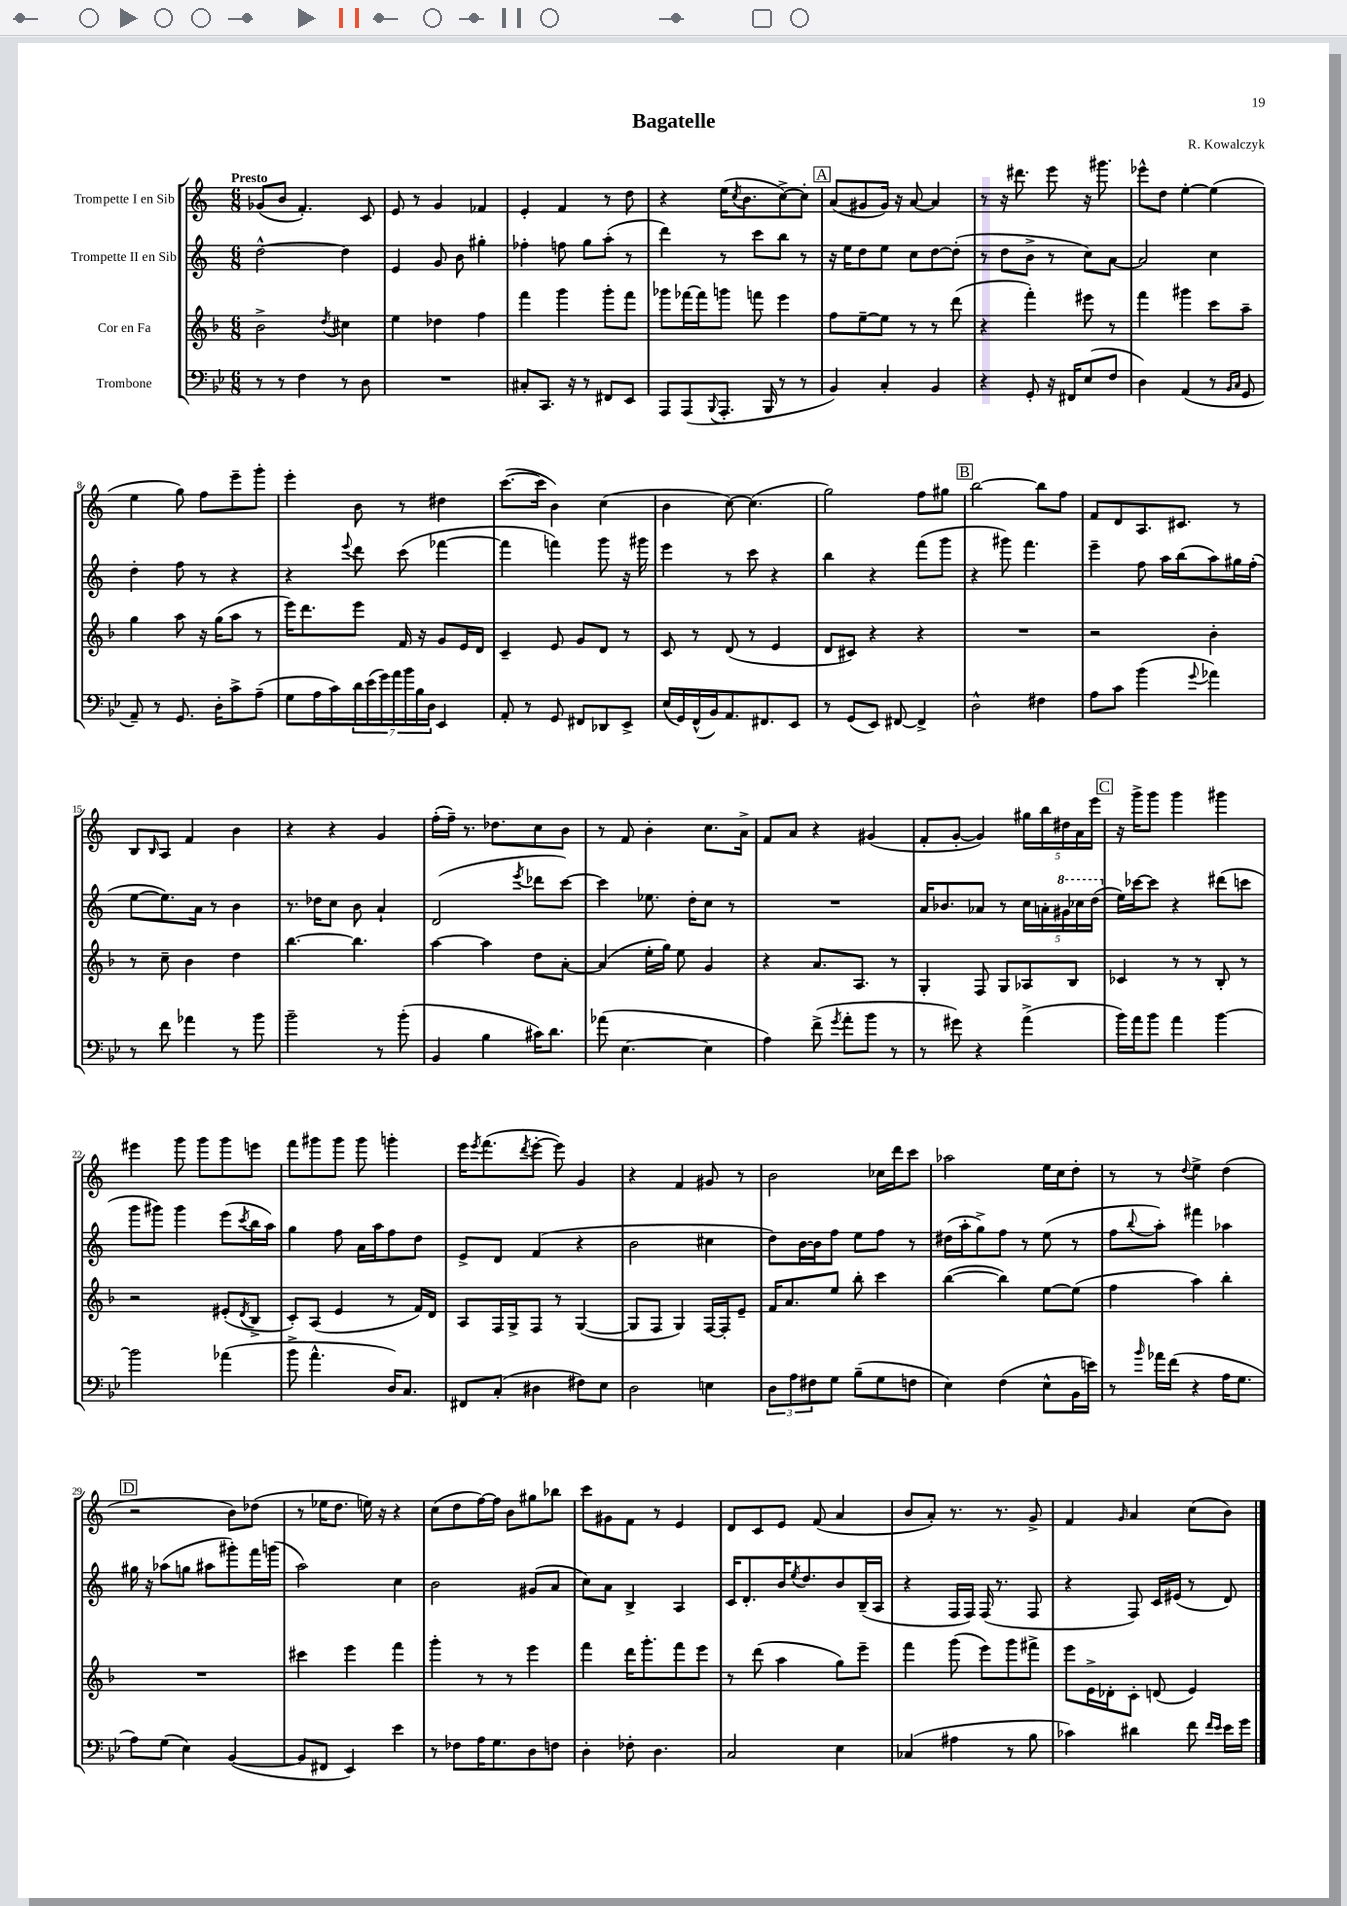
\header { title = "Bagatelle" composer = "R. Kowalczyk" }
<<
\new StaffGroup <<
\new Staff = "s0" \with { instrumentName = "Trompette I en Sib" } {
    \clef treble \key c \major \numericTimeSignature \time 6/8 \tempo "Presto"
    ges'8( b'8 f'4.-.) c'8 |
    e'8 r8 g'4 fes'4 |
    e'4-. f'4 r8 d''8 |
    r4 e''16( \acciaccatura { c''8 } b'8. c''8~->) c''8-. |
    \mark \markup { \box "A" } a'8( gis'8 gis'16) r16 a'8~ a'4 |
    r8 r16 dis'''8. e'''8 r16 gis'''8. |
    ees'''8-^ d''8 e''4~-. e''4( |
    e''4 g''8) f''8 e'''8-- g'''8-. |
    e'''4-. b'8 r8 dis''4 |
    c'''8.~( c'''16 b'4) c''4( |
    b'4 c''8~) c''4.( |
    g''2) f''8 gis''8 |
    \mark \markup { \box "B" } b''2~ b''8 f''8 |
    f'8 d'8 a8. cis'8. r8 |
    b8 \grace { b16 } a8 f'4 b'4 |
    r4 r4 g'4 |
    f''16-.( f''16--) r8. des''8. c''8 b'8 |
    r8 f'8 b'4-. c''8. a'16-> |
    f'8 a'8 r4 gis'4( |
    f'8-. g'8~-. g'4) \tuplet 5/4 { gis''16 b''16 dis''16 a'16 e'''16 } |
    \mark \markup { \box "C" } r16 g'''16-> g'''8 g'''4 gis'''4 |
    eis'''4 g'''8 g'''8 g'''8 e'''8 |
    f'''8 gis'''8 gis'''8 gis'''8 g'''4-. |
    e'''16 \acciaccatura { e'''8 } f'''8.( \acciaccatura { d'''8 } e'''8~-. e'''8) g'4 |
    r4 f'4 gis'8 r8 |
    b'2 ces''16 d'''16 c'''8 |
    aes''2 e''16 c''16 d''8-. |
    r8 r8 \appoggiatura { d''8 } e''4-> d''4( |
    \mark \markup { \box "D" } r2 b'8) des''8( |
    r8 ees''16 d''8. e''16) r16 r4 |
    c''8( d''8 f''16~) f''16 b'8 gis''8 bes''8 |
    c'''8 gis'8 f'8 r8 e'4 |
    d'8 c'8 e'8 f'8( a'4 |
    b'8 a'8-.) r8. r8. g'8-> |
    f'4 \grace { g'16 } a'4 c''8( b'8) \bar "|." |
}
\new Staff = "s1" \with { instrumentName = "Trompette II en Sib" } {
    \clef treble \key c \major \numericTimeSignature \time 6/8
    d''2~-^ d''4 |
    e'4 g'8 b'8 gis''4-. |
    fes''4-. f''8 g''8 a''8-.( r8 |
    d'''4) r8 c'''8 b''8 r8 |
    \mark \markup { \box "A" } r16 e''16 d''8 e''8 c''8 d''8~ d''8-.( |
    r8 d''8 b'8-> r8 c''8) a'8~ |
    a'2 c''4 |
    d''4-. f''8 r8 r4 |
    r4 \appoggiatura { e'''8 } d'''8 c'''8( fes'''4~ |
    fes'''4 f'''4) g'''8 r16 gis'''16 |
    e'''4 r8 c'''8 r4 |
    b''4 r4 f'''8( g'''8 |
    \mark \markup { \box "B" } r4 gis'''8) f'''4. |
    e'''4-- f''8 a''16 b''16( a''8) gis''16 f''16-.( |
    e''8~ e''8.) a'16 r8 b'4 |
    r8. des''16 c''8 b'8 a'4-! |
    d'2( \acciaccatura { e'''8 } des'''8 c'''8~) |
    c'''4 ees''8. d''16-. c''8 r8 |
    R2. |
    a'16 bes'8. aes'8 r8 \tuplet 5/4 { c''16 a'16-. \ottava #1 gis''16 ces'''16 d'''16( \ottava #0 } |
    \mark \markup { \box "C" } e''16) ces'''16~ ces'''8 r4 dis'''8( c'''8 |
    g'''8 gis'''8) gis'''4 e'''8( \acciaccatura { c'''8 } b''16 a''16) |
    g''4 f''8 a'16 a''16 f''8 d''8 |
    e'8-> d'8 f'4( r4 |
    b'2 cis''4 |
    d''8) b'16~ b'16 f''8 e''8 f''8 r8 |
    dis''16( a''16-. g''8->) f''8 r8 e''8( r8 |
    f''8 \appoggiatura { b''8 } a''8-.) fis'''4 aes''4 |
    \mark \markup { \box "D" } gis''16 r16 aes''8( g''8 ais''8 gis'''8-.) f'''16 g'''16( |
    a''2) c''4 |
    b'2 gis'8( a'8 |
    c''8) a'8 b4-> a4 |
    c'16 d'8.-. b'16 \acciaccatura { e''8 } d''8. b'8 b16--( a16 |
    r4 f16 f16) f16( r8. f8 |
    r4 f8) c'16 eis'16( r8 d'8) \bar "|." |
}
\new Staff = "s2" \with { instrumentName = "Cor en Fa" } {
    \clef treble \key f \major \numericTimeSignature \time 6/8
    bes'2-> \acciaccatura { d''8 } cis''4 |
    e''4 des''4 f''4 |
    f'''4 g'''4 g'''8-. f'''8 |
    ges'''8 fes'''16~ fes'''16 g'''8 f'''8 e'''4 |
    \mark \markup { \box "A" } f''8 e''8~-- e''8 r8 r8 d'''8( |
    r4 f'''4-.) eis'''8 r8 |
    f'''4 gis'''4 c'''8 a''8-- |
    g''4 a''8 r16 g''16( a''8 r8 |
    e'''16) d'''8. e'''8 f'16 r16 g'8 e'16 d'16 |
    c'4-- e'8 g'8 d'8 r8 |
    c'8 r8 d'8( r8 e'4 |
    d'8 cis'8) r4 r4 |
    \mark \markup { \box "B" } R2. |
    r2 bes'4-. |
    r8 c''8-- bes'4 d''4 |
    bes''4.~ bes''4. |
    a''4~ a''4 d''8 a'8~-. |
    a'4( e''16-. g''16) e''8 g'4 |
    r4 a'8. a8. r8 |
    g4-. f8 g8 aes8 bes8 |
    \mark \markup { \box "C" } ces'4 r8 r8 bes8-. r8 |
    r2 eis'8-.( \acciaccatura { d'8 } bes8-> |
    c'8-.) a8( e'4 r8 f'16) d'16 |
    a8 f16 g16-> f8 r8 g4~( |
    g8 f8 g4) f16~ f16-. e'8-- |
    f'16 a'8. e''8 bes''8-. c'''4 |
    bes''4~( bes''4) e''8~ e''8( |
    f''4 a''4) bes''4-. |
    \mark \markup { \box "D" } R2. |
    cis'''4 e'''4 f'''4 |
    g'''4-. r8 r8 e'''4 |
    f'''4 d'''16 g'''8.-. f'''8 e'''8 |
    r8 d'''8( a''4 g''8) e'''8-- |
    f'''4 g'''8( e'''8) g'''8 fis'''8-> |
    e'''8 e'16-> des'16-. c'8-. d'8( e'4) \bar "|." |
}
\new Staff = "s3" \with { instrumentName = "Trombone" } {
    \clef bass \key bes \major \numericTimeSignature \time 6/8
    r8 r8 f4 r8 d8 |
    R2. |
    cis8-. c,8. r16 r8 fis,8 ees,8 |
    a,,8 a,,8( \appoggiatura { bes,,8 } a,,8.-. bes,,16 r8 r8 |
    \mark \markup { \box "A" } bes,4) c4-. bes,4 |
    r4 g,8-. r16 fis,16 ees8( f8 |
    d4) a,4( r8 \grace { bes,16 c16 } g,8 |
    a,8--) r8 g,8. d16-. c'8-> a8--( |
    g8 a16 c'16) \tuplet 7/4 { d'16 ees'16( g'16) a'16 bes'16 bes16 d16 } ees,4 |
    a,8-. r8 g,8 fis,8 des,8 ees,8-> |
    ees16( g,16) f,16-^( bes,16) a,8. fis,8. ees,8 |
    r8 g,8( ees,8) fis,8~ fis,4-> |
    \mark \markup { \box "B" } d2-^ fis4 |
    a8 c'8 bes'4( \appoggiatura { g'8 } aes'4) |
    r8 f'8 aes'4 r8 bes'8 |
    bes'2-- r8 bes'8-.( |
    bes,4 bes4 cis'16) d'8. |
    aes'8( ees4.~ ees4 |
    a4) f'8->( \acciaccatura { g'8 } a'8-. bes'8 r8 |
    r8 gis'8) r4 a'4->( |
    \mark \markup { \box "C" } bes'16) a'16 bes'8 a'4 bes'4~ |
    bes'2 aes'4( |
    bes'8-> a'4.-^ d16) c8. |
    fis,8 c8-.( dis4 fis8) ees8 |
    d2 e4 |
    \tuplet 3/2 { d8 a8 fis8 } g8 bes8--( g8 f8 |
    ees4) f4( ees8-^ bes,16 e'16) |
    r8 \grace { bes'16 } aes'16 f'16( r4 a16 g8. |
    \mark \markup { \box "D" } a8) g8( ees4) bes,4~( |
    bes,8 fis,8 ees,4) ees'4 |
    r8 fes8 a16 g8. d8 f8 |
    d4-. fes8-. d4. |
    c2 ees4 |
    ces4( ais4 r8 bes8 |
    ces'4) dis'4 f'8 \grace { f'16 ees'16 } ees'16 g'16 \bar "|." |
}
>>
>>
